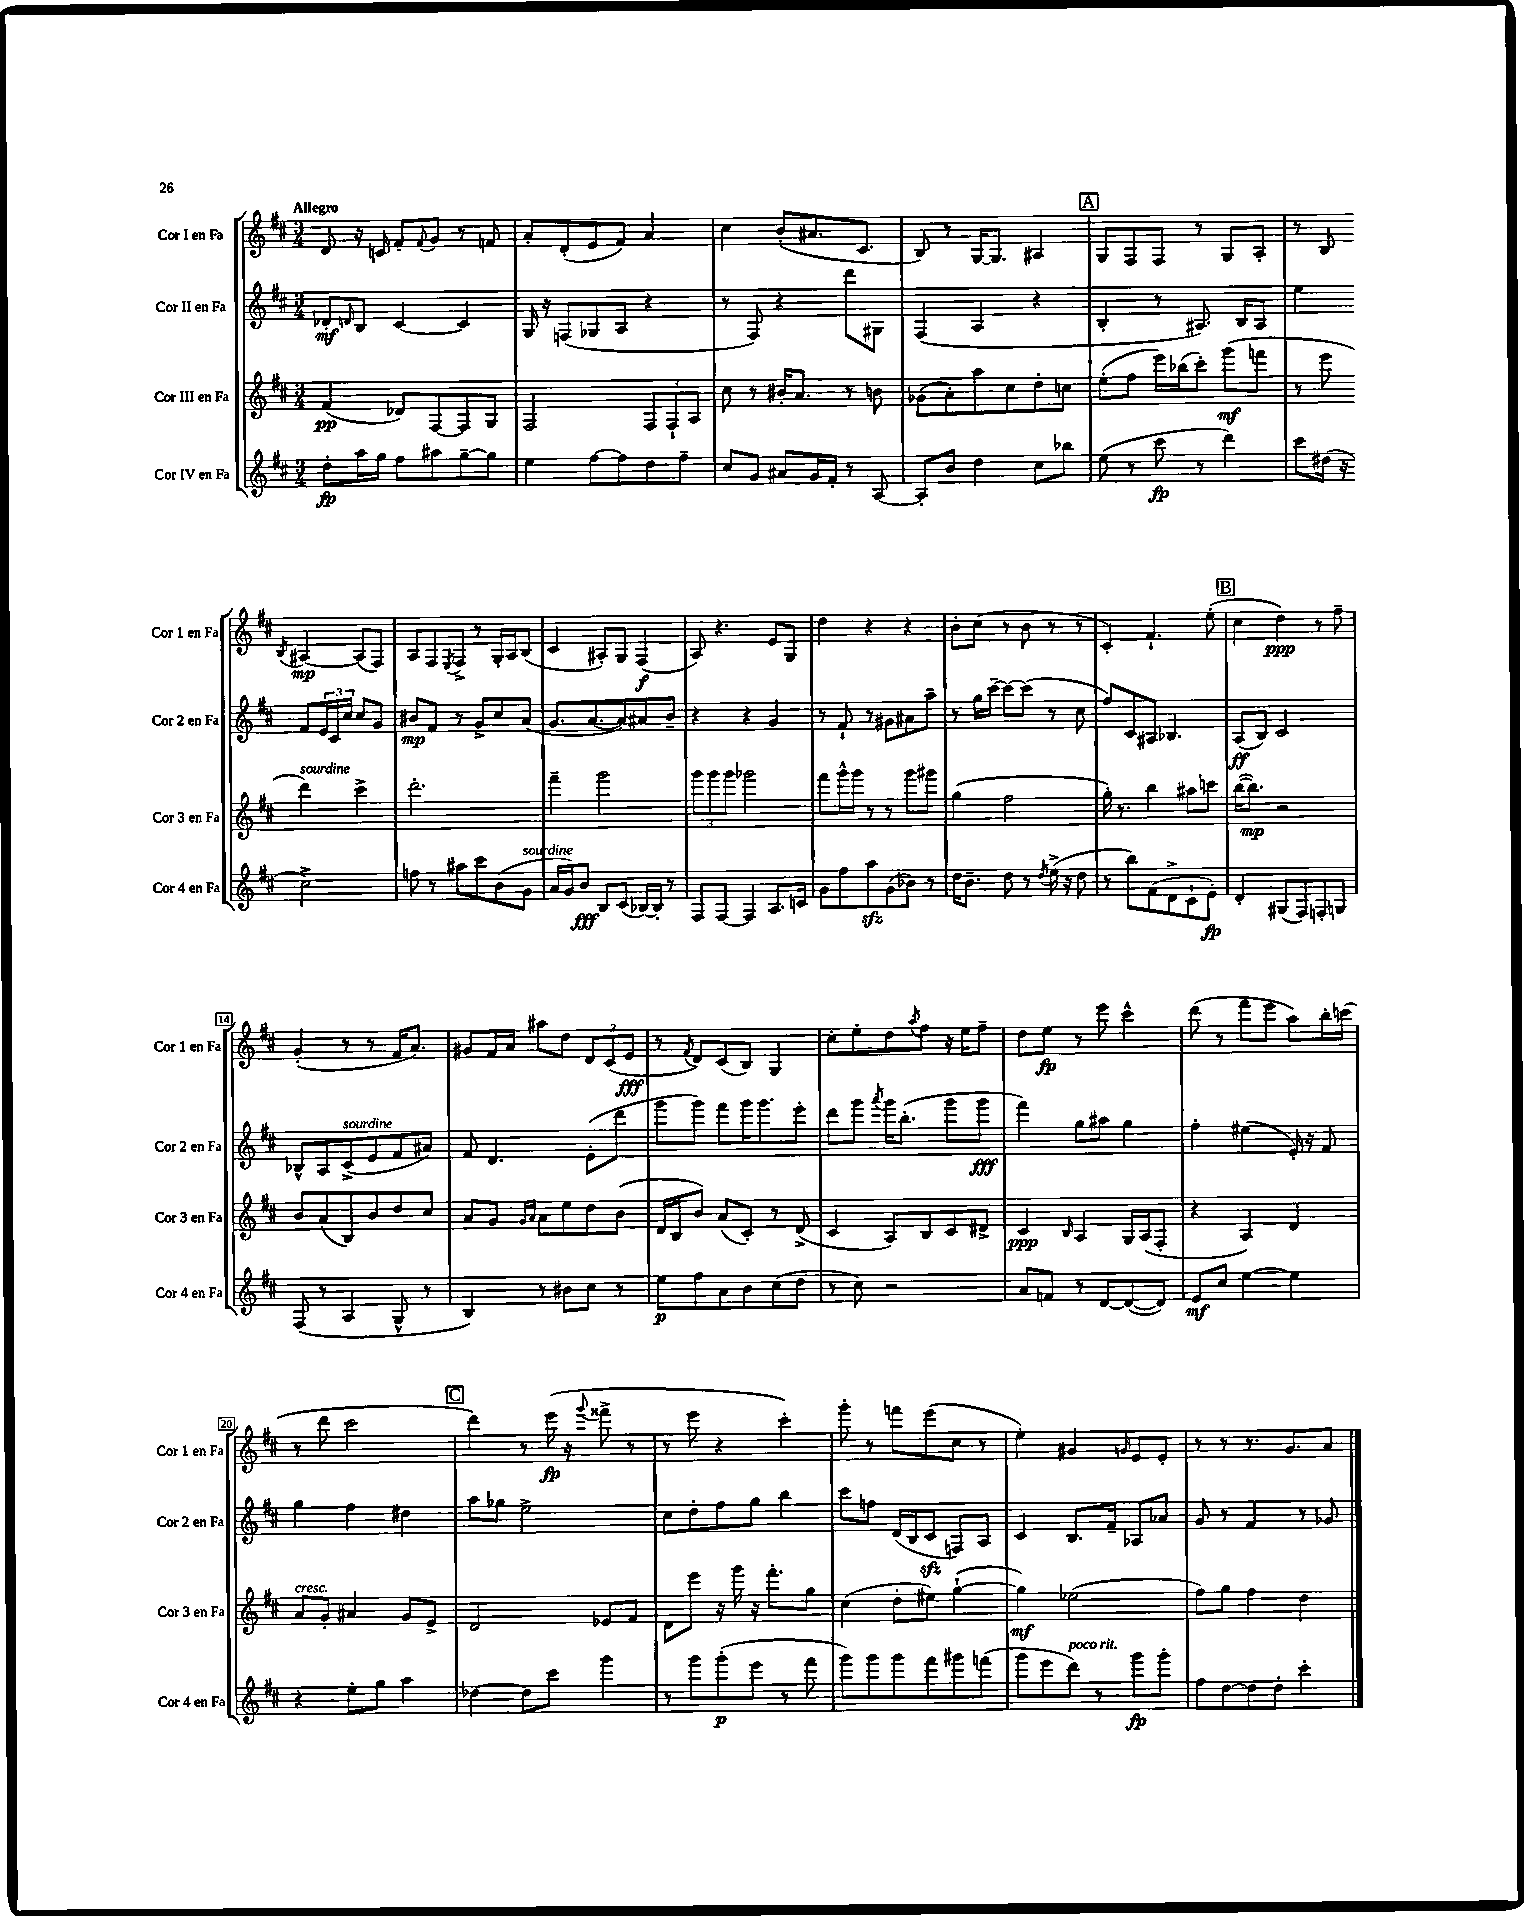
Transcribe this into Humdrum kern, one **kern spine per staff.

**kern	**dynam	**kern	**dynam	**kern	**dynam	**kern	**dynam
*part4	*part4	*part3	*part3	*part2	*part2	*part1	*part1
*staff4	*staff4	*staff3	*staff3	*staff2	*staff2	*staff1	*staff1
*I"Cor IV en Fa	*	*I"Cor III en Fa	*	*I"Cor II en Fa	*	*I"Cor I en Fa	*
*I'Cor 4 en Fa	*	*I'Cor 3 en Fa	*	*I'Cor 2 en Fa	*	*I'Cor 1 en Fa	*
*clefG2	*	*clefG2	*	*clefG2	*	*clefG2	*
*k[f#c#]	*	*k[f#c#]	*	*k[f#c#]	*	*k[f#c#]	*
*M3/4	*	*M3/4	*	*M3/4	*	*M3/4	*
=1	=1	=1	=1	=1	=1	=1	=1
!	!	!	!	!	!	!LO:TX:a:B:t=Allegro	!
8dd'\L	fp	(4f#/	pp	8d-X'/L	mf	8d/	.
.	.	.	.	16qqdn/	.	.	.
16aa\L	.	.	.	8B/J	.	16r	.
16gg\JJ	.	.	.	.	.	16cn/	.
8ff#\L	.	8d-X/L)	.	[4c#/	.	8f#'/L	.
.	.	.	.	.	.	8qqf#/	.
8aa#X\	.	[8F#/	.	.	.	8g/J	.
[8gg~\	.	8F#/]	.	4c#/]	.	8r	.
8gg\J]	.	8G/J	.	.	.	8fn/	.
=2	=2	=2	=2	=2	=2	=2	=2
4ee\	.	2F#/	.	16G/	.	8a'/L	.
.	.	.	.	16r	.	.	.
.	.	.	.	(8Fn/L	.	(8d'/	.
[8ff#\L	.	.	.	8G-X/	.	8e/	.
8ff#\]	.	.	.	8A/J	.	8f#/J)	.
8dd\	.	12F#/L	.	4r	.	4a/	.
.	.	12F#`/	.	.	.	.	.
8ff#~\J	.	.	.	.	.	.	.
.	.	12A/J	.	.	.	.	.
=3	=3	=3	=3	=3	=3	=3	=3
8cc#/L	.	8cc#\	.	8r	.	4cc#\	.
8g/J	.	8r	.	8F#/)	.	.	.
8a#X/L	.	16b#X'/KL	.	4r	.	(8b'/L	.
.	.	8.a/J	.	.	.	.	.
16g/L	.	.	.	.	.	8.a#X/	.
16f#'/JJ	.	.	.	.	.	.	.
8r	.	8r	.	8ddd\L	.	.	.
.	.	.	.	.	.	8.c#/J	.
[8A/	.	8bn\	.	8G#X\J	.	.	.
=4	=4	=4	=4	=4	=4	=4	=4
8A'/L]	.	(8g-X\L	.	(4F#/	.	8B/)	.
8b/J	.	8a'\)	.	.	.	8r	.
4dd\	.	8aa\	.	4A/	.	[16G/KL	.
.	.	.	.	.	.	8.G/J]	.
.	.	8cc#\	.	.	.	.	.
8cc#\L	.	8dd'\	.	4r	.	4A#X/	.
8bb-X\J	.	8ccn\J	.	.	.	.	.
!!LO:REH:place=s1:t=A
=5	=5	=5	=5	=5	=5	=5	=5
(8ee\	.	(8ee'\L	.	4B'/	.	8G/L	.
8r	.	8ff#\J	.	.	.	8F#/	.
8ccc#\	fp	16eee\LL)	.	8r	.	8F#/J	.
.	.	(16bb-X\J	.	.	.	.	.
8r	.	8ccc#'\J)	.	8.A#X/)	.	8r	.
4ddd\)	.	(8ggg\L	mf	.	.	8G/L	.
.	.	.	.	16B/KL	.	.	.
.	.	8fffn\J	.	8A#/J	.	8A'/J	.
=6	=6	=6	=6	=6	=6	=6	=6
8ccc#\L	.	8r	.	4ee\	.	8r	.
(16dd#X\Jk	.	8eee\	.	.	.	8B/	.
16r	.	.	.	.	.	.	.
.	.	.	.	.	.	8qB/	.
!	!	!LO:TX:a:i:t=sourdine	!	!	!	!	!
2cc#^\)	.	4ddd\)	.	8f#/L	.	[4A#X/	mp
.	.	.	.	24e/L	.	.	.
.	.	.	.	24c#/	.	.	.
.	.	.	.	24cc#/JJ	.	.	.
.	.	4ccc#^\	.	8cc#/L	.	(8A#/L]	.
.	.	.	.	8g/J	.	8F#/J)	.
!!LO:LB:g=z
=7	=7	=7	=7	=7	=7	=7	=7
8ffn\	.	2.ddd'\	.	8b#X/L	mp	8A/L	.
8r	.	.	.	8f#/J	.	8F#/	.
.	.	.	.	.	.	8qE/	.
8aa#X\L	.	.	.	8r	.	8F#^/J	.
8ccc#\	.	.	.	8g^/L	.	8r	.
(8b\	.	.	.	8cc#/	.	16G'/LL	.
.	.	.	.	.	.	16A/J	.
!LO:TX:a:i:t=sourdine	!	!	!	!	!	!	!
8g\J	.	.	.	(8a/J	.	(8B/J	.
=8	=8	=8	=8	=8	=8	=8	=8
16a/LL	.	4fff#~\	.	8.g/L	.	4c#/	.
16g/J)	.	.	.	.	.	.	.
8b/J	fff	.	.	.	.	.	.
.	.	.	.	[8.a/	.	.	.
8B/L	.	2ggg\	.	.	.	8A#X'/L)	.
(8c#/J	.	.	.	8a/])	.	8G/J	.
[16B-X/LL)	.	.	.	8a#X/	.	(4F#/	f
16B-'/JJ]	.	.	.	.	.	.	.
8r	.	.	.	8b~/J	.	.	.
=9	=9	=9	=9	=9	=9	=9	=9
8F#/L	.	12ggg\L	.	4r	.	8A/)	.
.	.	12ggg\	.	.	.	.	.
[8F#/J	.	.	.	.	.	4.r	.
.	.	12ggg\J	.	.	.	.	.
4F#/]	.	2ggg-X\	.	4r	.	.	.
8.A/L	.	.	.	4g/	.	8e/L	.
.	.	.	.	.	.	8G/J	.
16cn/Jk	.	.	.	.	.	.	.
=10	=10	=10	=10	=10	=10	=10	=10
8g\L	.	8fff#\L	.	8r	.	4dd\	.
8ff#\	.	16ggg^^\L	.	8f#`/	.	.	.
.	.	16ggg\JJ	.	.	.	.	.
8aazz\	.	8r	.	8r	.	4r	.
(8g\	.	8r	.	8g#X\L	.	.	.
8b-X\J)	.	8ggg\L	.	8a#X\	.	4r	.
8r	.	8ggg#X\J	.	8aa~\J	.	.	.
=11	=11	=11	=11	=11	=11	=11	=11
16dd\KL	.	(4gg\	.	8r	.	8b'\L	.
8.b~\J	.	.	.	.	.	.	.
.	.	.	.	16gg\LL	.	(8cc#\J	.
.	.	.	.	[16ccc#~\JJ	.	.	.
8dd\	.	2ff#\	.	8ccc#\L_	.	8r	.
8r	.	.	.	(8ccc#\J]	.	8b\	.
8qdd/	.	.	.	.	.	.	.
(16ee^\	.	.	.	8r	.	8r	.
16r	.	.	.	.	.	.	.
8dd\	.	.	.	8cc#\	.	8r	.
=12	=12	=12	=12	=12	=12	=12	=12
8r	.	16gg'\)	.	8ff#/L)	.	4c#'/)	.
.	.	8.r	.	.	.	.	.
8bb\L)	.	.	.	8c#/	.	.	.
(8f#\	.	4bb\	.	8A#X/J	.	4.f#`/	.
8d^\	.	.	.	4.B-X/	.	.	.
8c#`\	.	8aa#X\L	.	.	.	.	.
8e'\J)	fp	8cccn\J	.	.	.	(8ee'\	.
!!LO:REH:place=s1:t=B
=13	=13	=13	=13	=13	=13	=13	=13
4d'/	.	([16bb\KL	.	(8A/L	ff	4cc#\	.
.	.	8.bb\J])	mp	.	.	.	.
.	.	.	.	8B/J)	.	.	.
(8G#X/L	.	2r	.	2c#/	.	4dd\)	ppp
8F#/)	.	.	.	.	.	.	.
8Fn'/	.	.	.	.	.	8r	.
8Gn/J	.	.	.	.	.	8ff#~\	.
!!LO:LB:g=z
=14	=14	=14	=14	=14	=14	=14	=14
(8F#/	.	8b/L	.	8B-X^^/L	.	(4g'/	.
8r	.	(8a/	.	8A/	.	.	.
!	!	!	!	!LO:TX:a:i:t=sourdine	!	!	!
4A/	.	8B/)	.	(8c#^/	.	8r	.
.	.	8b/	.	8e/	.	8r	.
8G^^/	.	8dd/	.	8f#/	.	16f#/KL	.
.	.	.	.	.	.	8.a/J)	.
8r	.	8cc#/J	.	8a#X/J)	.	.	.
=15	=15	=15	=15	=15	=15	=15	=15
4B/)	.	8a/L	.	8f#/	.	8g#X/L	.
.	.	8g/J	.	4.d/	.	16f#/L	.
.	.	.	.	.	.	16a/JJ	.
.	.	16qqg/LL	.	.	.	.	.
.	.	16qqa/JJ	.	.	.	.	.
8r	.	8a\L	.	.	.	8aa#X\L	.
8b#X\L	.	8ee\	.	.	.	8dd\J	.
8cc#\J	.	8dd\	.	(8e'\L	.	12d/L	.
.	.	.	.	.	.	(12c#/	.
8r	.	(8b\J	.	8ddd\J	.	.	.
.	.	.	.	.	.	12e/J	fff
=16	=16	=16	=16	=16	=16	=16	=16
8ee\L	p	16d/LL	.	8ggg\L	.	8r	.
.	.	16B/J	.	.	.	.	.
.	.	.	.	.	.	8qf#/	.
8ff#\	.	8b/J)	.	8ggg\J)	.	8d/L)	.
8a\	.	(8a/L	.	8fff#\L	.	(8c#/	.
8b\	.	8c#'/J)	.	16ggg\K	.	8B/J)	.
.	.	.	.	8.ggg\	.	.	.
(8cc#\	.	8r	.	.	.	4G/	.
8dd\J	.	(8d^/	.	8eee'\J	.	.	.
=17	=17	=17	=17	=17	=17	=17	=17
8r	.	4c#/	.	8ddd\L	.	8cc#'\L	.
8cc#\)	.	.	.	8ggg\J	.	8ee'\	.
.	.	.	.	8qaaa/	.	.	.
2r	.	8A/L)	.	16ggg\KL	.	8dd\	.
.	.	.	.	(8.bb'\J	.	.	.
.	.	.	.	.	.	8qaa/	.
.	.	8B/	.	.	.	8ff#\J	.
.	.	8c#/	.	8ggg\L	.	16r	.
.	.	.	.	.	.	16ee\KL	.
.	.	8d#X^/J	.	8ggg\J	fff	8ff#~\J	.
=18	=18	=18	=18	=18	=18	=18	=18
8a/L	.	4c#/	ppp	4fff#\)	.	8dd\L	.
8fn/J	.	.	.	.	.	8ee\J	fp
.	.	16qqB/	.	.	.	.	.
8r	.	4A/	.	8gg\L	.	8r	.
[8d/L	.	.	.	8aa#X\J	.	8eee\	.
(8d/_	.	16G/LL	.	4gg\	.	4ccc#^^\	.
.	.	(16A/J	.	.	.	.	.
8d/J])	.	8F#'/J	.	.	.	.	.
=19	=19	=19	=19	=19	=19	=19	=19
8e/L	mf	4r	.	4ff#'\	.	(8ddd\	.
8cc#/J	.	.	.	.	.	8r	.
[4ee\	.	4A/)	.	(4ee#X\	.	8fff#\L	.
.	.	.	.	.	.	8eee\J	.
4ee\]	.	4d/	.	16e'/)	.	8aa\L)	.
.	.	.	.	16r	.	.	.
.	.	.	.	8f#/	.	16bb'\L	.
.	.	.	.	.	.	(16cccn\JJ	.
!!LO:LB:g=z
=20	=20	=20	=20	=20	=20	=20	=20
!	!	!LO:TX:a:i:t=cresc.	!	!	!	!	!
4r	.	8a/L	.	4gg\	.	8r	.
.	.	8g'/J	.	.	.	8ddd\	.
8ee'\L	.	4a#X/	.	4ff#\	.	2ccc#\	.
8gg\J	.	.	.	.	.	.	.
4aa\	.	8g/L	.	4dd#X\	.	.	.
.	.	8e^/J	.	.	.	.	.
!!LO:REH:place=s1:t=C
=21	=21	=21	=21	=21	=21	=21	=21
[4dd-X\	.	2d/	.	8aa\L	.	4ddd\)	.
.	.	.	.	8gg-X\J	.	.	.
8dd-\L]	.	.	.	2ee^\	.	8r	.
8ccc#\J	.	.	.	.	.	(16eee\	fp
.	.	.	.	.	.	16r	.
.	.	.	.	.	.	8qqggg/	.
4ggg\	.	8e-X/L	.	.	.	8fff##X^\	.
.	.	8f#/J	.	.	.	8r	.
=22	=22	=22	=22	=22	=22	=22	=22
8r	.	8d\L	.	8cc#\L	.	8r	.
8ggg\L	.	8eee\J	.	8dd'\	.	8eee\	.
(8ggg'\	p	16r	.	8ff#\	.	4r	.
.	.	16ggg\	.	.	.	.	.
8eee\J	.	16r	.	8gg\J	.	.	.
.	.	8.fff#'\L	.	.	.	.	.
8r	.	.	.	4bb\	.	4ccc#'\)	.
8fff#\	.	8gg\J	.	.	.	.	.
=23	=23	=23	=23	=23	=23	=23	=23
8ggg\L)	.	(4cc#\	.	8ccc#\L	.	8ggg'\	.
8ggg\	.	.	.	8ffn\J	.	8r	.
8ggg\	.	8dd'\L	.	(16d/LL	.	8fffn\L	.
.	.	.	.	16B/J	.	.	.
8fff#\	.	8ee#X\J)	.	8c#zz/J	.	(8eee\	.
8ggg#X\	.	([4gg`\	.	8Fn/L)	.	8cc#\J	.
(8fffn\J	.	.	.	8A/J	.	8r	.
=24	=24	=24	=24	=24	=24	=24	=24
8ggg\L	.	4gg\])	mf	4c#/	.	4ee'\)	.
8eee\	.	.	.	.	.	.	.
!LO:TX:a:i:t=poco rit.	!	!	!	!	!	!	!
8ddd\J)	.	(2ee-X\	.	8.B/L	.	4g#X/	.
8r	.	.	.	.	.	.	.
.	.	.	.	16f#~/Jk	.	.	.
.	.	.	.	.	.	16qqgn/	.
8ggg\L	fp	.	.	8A-X/L	.	8e/L	.
8ggg'\J	.	.	.	8a-X/J	.	8e'/J	.
=25	=25	=25	=25	=25	=25	=25	=25
8ff#\L	.	8ff#\L)	.	8g/	.	8r	.
[8dd\	.	8gg\J	.	8r	.	8r	.
8dd\]	.	4ff#\	.	4f#/	.	8.r	.
8dd'\J	.	.	.	.	.	.	.
.	.	.	.	.	.	8.g/L	.
4ccc#'\	.	4dd\	.	8r	.	.	.
.	.	.	.	8g-X/	.	8a/J	.
==	==	==	==	==	==	==	==
*-	*-	*-	*-	*-	*-	*-	*-
